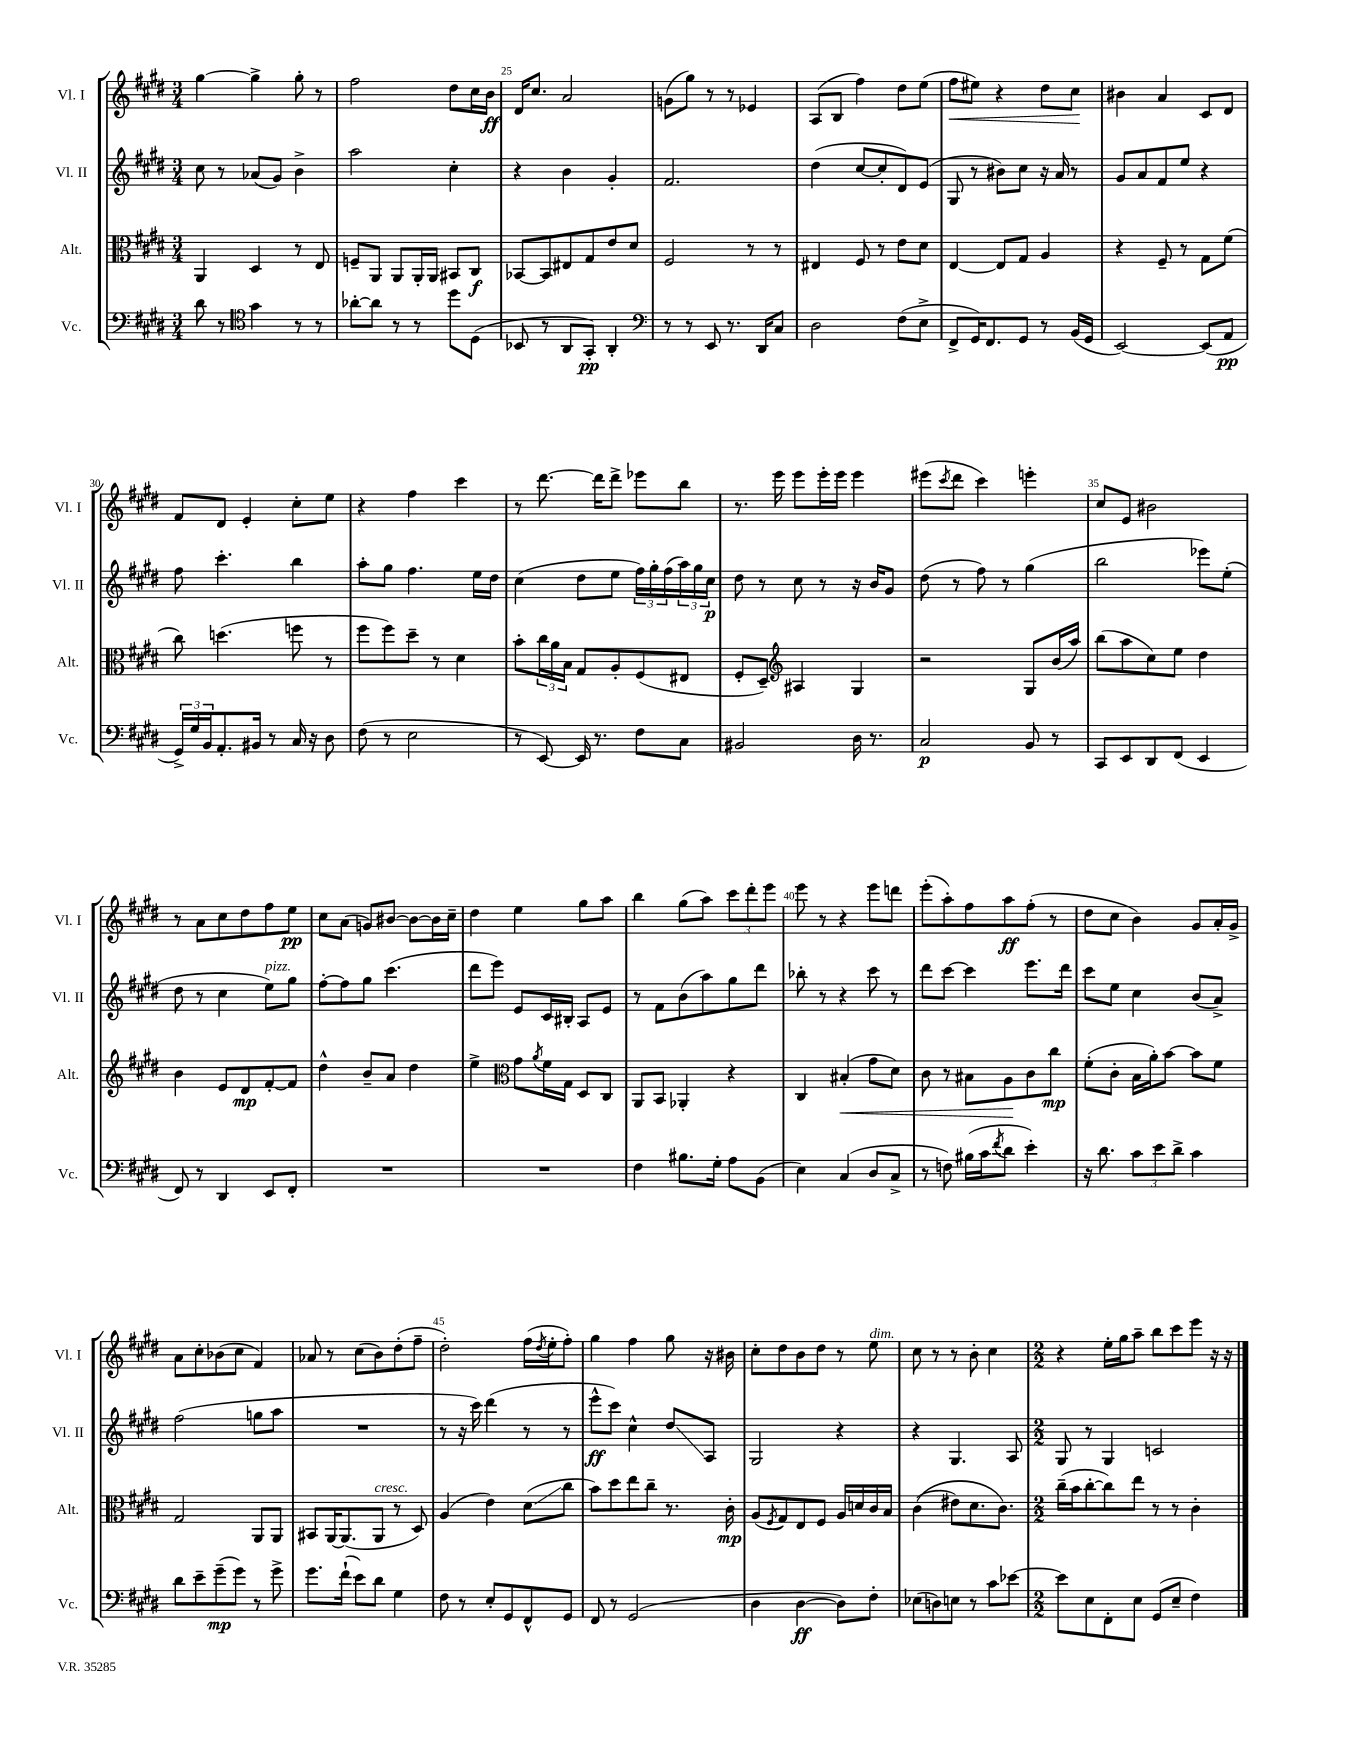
<<
\new StaffGroup <<
\new Staff = "s0" \with { instrumentName = "Vl. I" shortInstrumentName = "Vl. I" } {
    \clef treble \key e \major \numericTimeSignature \time 3/4
    gis''4~ gis''4-> gis''8-. r8 |
    fis''2 dis''8 cis''16 b'16\ff |
    dis'16 cis''8. a'2 |
    g'8( gis''8) r8 r8 ees'4 |
    a8( b8 fis''4) dis''8 e''8( |
    fis''8\< eis''8) r4 dis''8 cis''8\! |
    bis'4 a'4 cis'8 dis'8 |
    fis'8 dis'8 e'4-. cis''8-. e''8 |
    r4 fis''4 cis'''4 |
    r8 dis'''8.~ dis'''16 dis'''8-> ees'''8 b''8 |
    r8. e'''16 e'''8 e'''16-. e'''16 e'''4 |
    eis'''8( \acciaccatura { cis'''8 } dis'''8 cis'''4) e'''4-. |
    cis''8 e'8 bis'2 |
    r8 a'8 cis''8 dis''8 fis''8 e''8\pp |
    cis''8 a'8( g'8) bis'8~ bis'8~ bis'16 cis''16-- |
    dis''4 e''4 gis''8 a''8 |
    b''4 gis''8( a''8) \tuplet 3/2 { cis'''8 dis'''8-. e'''8 } |
    e'''8 r8 r4 e'''8 d'''8 |
    e'''8-.( a''8-.) fis''8 a''8\ff fis''8-.( r8 |
    dis''8 cis''8 b'4) gis'8 a'16-. gis'16-> |
    a'8 cis''8-. bes'8( cis''8 fis'4) |
    aes'8 r8 cis''8( b'8) dis''8-.( fis''8-- |
    dis''2-.) fis''16( \acciaccatura { dis''8 } e''16-. fis''8-.) |
    gis''4 fis''4 gis''8 r16 bis'16 |
    cis''8-. dis''8 b'8 dis''8 r8 e''8^\markup { \italic "dim." } |
    cis''8 r8 r8 b'8-. cis''4 |
    \numericTimeSignature \time 2/2 r4 e''16-. gis''16 a''8-- b''8 cis'''8 e'''8 r16 r16 \bar "|." |
}
\new Staff = "s1" \with { instrumentName = "Vl. II" shortInstrumentName = "Vl. II" } {
    \clef treble \key e \major \numericTimeSignature \time 3/4
    cis''8 r8 aes'8( gis'8) b'4-> |
    a''2 cis''4-. |
    r4 b'4 gis'4-. |
    fis'2. |
    dis''4( cis''8~ cis''8-. dis'8) e'8( |
    gis8 r8 bis'8) cis''8 r16 a'16 r8 |
    gis'8 a'8 fis'8 e''8 r4 |
    fis''8 cis'''4.-. b''4 |
    a''8-. gis''8 fis''4. e''16 dis''16 |
    cis''4( dis''8 e''8 \tuplet 3/2 { fis''16) gis''16-. fis''16( } \tuplet 3/2 { a''16) gis''16 cis''16\p } |
    dis''8 r8 cis''8 r8 r16 b'16 gis'8 |
    dis''8( r8 fis''8) r8 gis''4( |
    b''2 ees'''8) e''8-.( |
    dis''8 r8 cis''4 e''8^\markup { \italic "pizz." }) gis''8 |
    fis''8~-. fis''8 gis''8 cis'''4.( |
    dis'''8 e'''8) e'8 cis'16 bis16-. a8 e'8 |
    r8 fis'8 b'8( a''8) gis''8 dis'''8 |
    bes''8-. r8 r4 cis'''8 r8 |
    dis'''8 cis'''8~ cis'''4 e'''8. dis'''16 |
    cis'''8 e''8 cis''4 b'8( a'8->) |
    fis''2( g''8 a''8 |
    R2. |
    r8 r16 cis'''16) dis'''4( r8 r8 |
    e'''8-^\ff cis'''8) cis''4-^ dis''8\glissando a8 |
    gis2 r4 |
    r4 gis4. a8 |
    \numericTimeSignature \time 2/2 gis8 r8 gis4 c'2 \bar "|." |
}
\new Staff = "s2" \with { instrumentName = "Alt." shortInstrumentName = "Alt." } {
    \clef alto \key e \major \numericTimeSignature \time 3/4
    a,4 dis4 r8 e8 |
    f8-- a,8 a,8 a,16-. a,16 bis,8 cis8\f |
    bes,8~ bes,8 eis8 gis8 e'8 dis'8 |
    fis2 r8 r8 |
    eis4 fis8 r8 e'8 dis'8 |
    e4~ e8 gis8 a4 |
    r4 fis8-- r8 gis8 fis'8( |
    cis''8) d''4.( f''8 r8 |
    fis''8 fis''8) dis''8-- r8 dis'4 |
    b'8-. \tuplet 3/2 { cis''16 a'16 b16 } gis8 a8-. fis8( eis8 |
    fis8-. dis8--) \clef treble ais4 gis4 |
    r2 gis8 b'16( a''16) |
    b''8( a''8 cis''8) e''8 dis''4 |
    b'4 e'8 dis'8\mp fis'8~-. fis'8 |
    dis''4-^ b'8-- a'8 dis''4 |
    e''4-> \clef alto gis'8 \acciaccatura { a'8 } fis'16 gis16 dis8 cis8 |
    a,8 b,8 aes,4-. r4 |
    cis4 bis4-.\<( gis'8 dis'8) |
    cis'8 r8 bis8 a8\! cis'8 cis''8\mp |
    fis'8-.( cis'8-. b16 a'16-.) b'8~ b'8 fis'8 |
    gis2 a,8 a,8 |
    bis,8 a,16~ a,8.( a,8^\markup { \italic "cresc." } r8 dis8) |
    a4( e'4) dis'8\glissando( cis''8 |
    b'8) dis''8 e''8 cis''8-- r8. cis'16-.\mp |
    a8( \acciaccatura { fis8 } gis8) e8 fis8 a16 d'16 cis'16 b16 |
    cis'4(\( eis'8) dis'8. cis'8.\) |
    \numericTimeSignature \time 2/2 cis''16--( b'16 cis''8~-. cis''8) e''8 r8 r8 cis'4-. \bar "|." |
}
\new Staff = "s3" \with { instrumentName = "Vc." shortInstrumentName = "Vc." } {
    \clef bass \key e \major \numericTimeSignature \time 3/4
    dis'8 r8 \clef tenor gis'4 r8 r8 |
    aes'8~-. aes'8 r8 r8 dis''8 dis8( |
    bes,8 r8 a,8 gis,8-.\pp) a,4-. |
    \clef bass r8 r8 e,8 r8. dis,16 cis8 |
    dis2 fis8( e8-> |
    fis,8-> gis,16) fis,8. gis,8 r8 b,16( gis,16 |
    e,2~) e,8( a,8\pp |
    \tuplet 3/2 { gis,16->) gis16 b,16 } a,8.-. bis,16 r8 cis16 r16 dis8 |
    fis8( r8 e2 |
    r8 e,8~) e,16 r8. fis8 cis8 |
    bis,2 dis16 r8. |
    cis2\p b,8 r8 |
    cis,8 e,8 dis,8 fis,8( e,4 |
    fis,8) r8 dis,4 e,8 fis,8-. |
    R2. |
    R2. |
    fis4 bis8. gis16-. a8 b,8( |
    e4) cis4( dis8 cis8-> |
    r8 f8) bis16( cis'16 \acciaccatura { fis'8 } dis'8 e'4-.) |
    r16 dis'8. \tuplet 3/2 { cis'8 e'8 dis'8-> } cis'4 |
    dis'8 e'8-- gis'8--\mp( gis'8) r8 gis'8-> |
    gis'8. fis'16-!( e'8) dis'8 gis4 |
    fis8 r8 e8-. gis,8 fis,8-^ gis,8 |
    fis,8 r8 gis,2( |
    dis4 dis4~\ff dis8) fis8-. |
    ees8( d8) e8 r8 cis'8 ees'8~ |
    \numericTimeSignature \time 2/2 ees'8 e8 fis,8-. e8 gis,8( e8-- fis4) \bar "|." |
}
>>
>>
\layout { \context { \Score currentBarNumber = #23 \override BarNumber.break-visibility = ##(#f #t #t) barNumberVisibility = #(every-nth-bar-number-visible 5) } }
